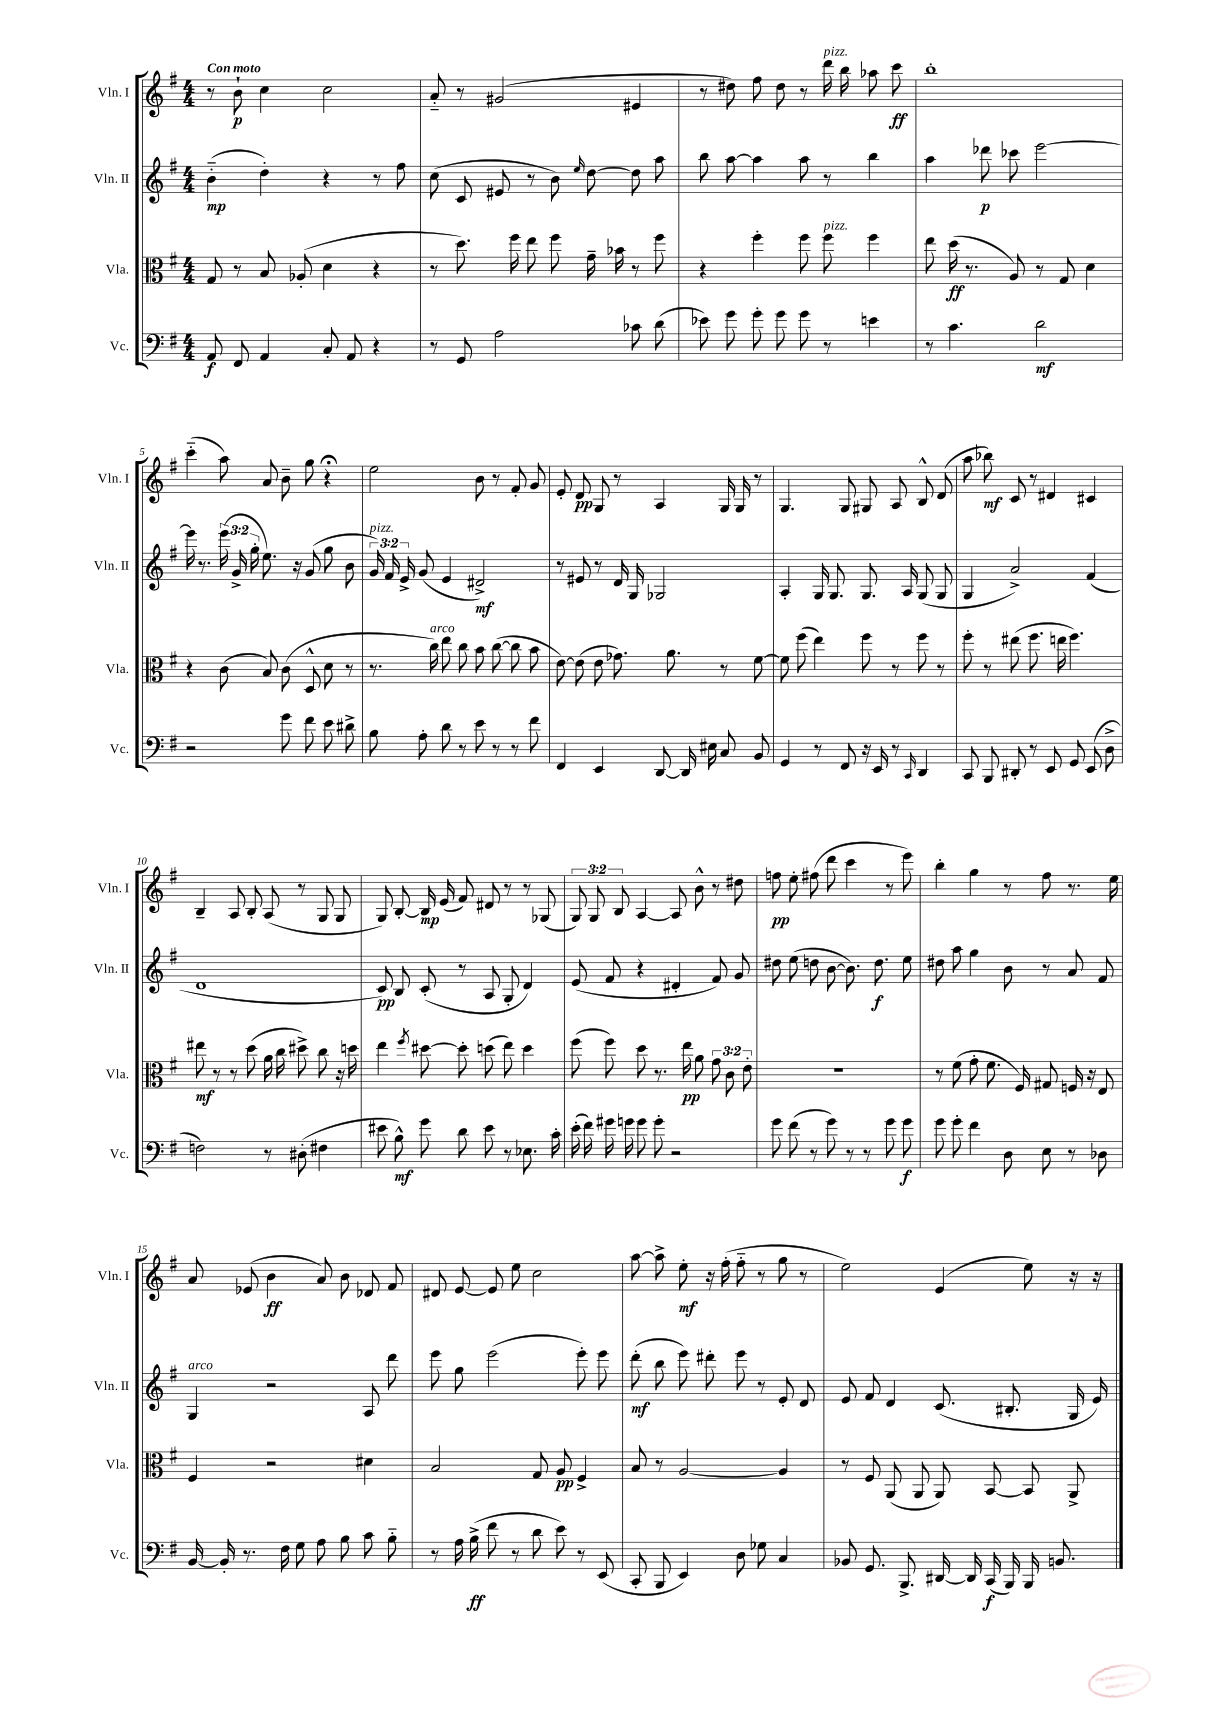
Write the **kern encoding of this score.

**kern	**kern	**kern	**kern
*staff4	*staff3	*staff2	*staff1
*clefF4	*clefC3	*clefG2	*clefG2
*k[f#]	*k[f#]	*k[f#]	*k[f#]
*M4/4	*M4/4	*M4/4	*M4/4
8AA/	8G/	(4b'~\	8r
8FF#/	8r	.	8b`\
4AA/	8B/	4dd'\)	4cc\
.	(8A-'/	.	.
8C'/	4d\	4r	2cc\
8AA/	.	.	.
4r	4r	8r	.
.	.	8ff#\	.
=	=	=	=
8r	8r	(8cc\	8a'~/
8GG/	8.dd\)	8c/	8r
2A\	.	8e#/	(2g#/
.	16ff#\	.	.
.	8ee\	8r	.
.	8ff#\	8b\)	.
.	.	16qqee/	.
.	16g~\	[8dd\	.
.	16b-\	.	.
8c-\	8r	8dd\]	4e#/
(8d\	8ff#\	8aa\	.
=	=	=	=
8e-\)	4r	8bb\	8r
8g\	.	[8aa\	8dd#\)
8g'\	4ff#'\	4aa\]	8ff#\
8g\	.	.	8dd#\
8g\	8ff#\	8aa\	8r
8r	8ff#\	8r	16ddd\
.	.	.	16bb\
4e\	4ff#\	4bb\	8aa-\
.	.	.	8ccc\
=	=	=	=
8r	8ee\	4aa\	1bb'
4.c\	(16dd\	.	.
.	8.r	.	.
.	.	8ddd-\	.
.	8A/)	8ccc-\	.
2d\	8r	[2eee\	.
.	8G/	.	.
.	4d\	.	.
=	=	=	=
2r	4r	16eee\]	(4ccc'~\
.	.	8.r	.
.	(8c\	(24eee\	8aa\)
.	.	24g^/	.
.	.	24gg'\	.
.	8B/)	8.ee\)	8a/
8g\	(8c\	.	8b~\
.	.	16r	.
8f#\	8D^^/	(8g/	8gg\
8e\	8d\	8gg\	4r;
8d#^\	8r	8b\	.
=	=	=	=
8B\	8.r	24g/)	2ee\
.	.	24f#/	.
.	.	24e^/	.
8A'\	.	(8g/	.
.	16cc\)	.	.
8d\	8ee\	4e/	.
8r	8cc\	.	.
8e\	8b\	2d#^/)	8b\
8r	([8cc\	.	8r
8r	8cc\]	.	8f#'/
8f#\	8b\	.	8g/
=	=	=	=
4FF#/	[8e\)	8r	8e'/
.	(8e\]	8e#/	8d/
4EE/	8e\	8r	8G/
.	8.g-\)	16d/	8r
.	.	16G/	.
[8DD/	.	2G-/	4A/
.	8.a\	.	.
16DD/]	.	.	.
16E#\	.	.	.
8C/	8r	.	16G/
.	.	.	16G/
8BB/	[8f#\	.	8r
=	=	=	=
4GG/	8f#\]	4A'/	4.G/
.	(8ff#\	.	.
8r	4ee\)	16G/	.
.	.	8.G/	.
8FF#/	.	.	8G/
16r	8ff#\	8.G/	8G#/
16EE/	.	.	.
8r	8r	.	8A/
.	.	16A/	.
16qqCC/	.	.	.
4DD/	8ff#\	(8G/	8B^^/
.	8r	8G/	(8d/
=	=	=	=
8CC/	8ff#'\	4G/	8aa\
8BBB/	8r	.	8bb-\)
8DD#'/	(8ee#\	2a^/)	8c/
8r	8.ff#\	.	8r
8EE/	.	.	4d#/
.	16ee\	.	.
8GG/	4.ff#\)	.	.
(8EE/	.	(4f#/	4c#/
8D^\	.	.	.
=	=	=	=
2F\)	8ee#\	1d	4B~/
.	8r	.	.
.	8r	.	8A/
.	(8dd\	.	8B'/
8r	16a\	.	(8A/
.	16cc\	.	.
(8D#'\	8dd#^\)	.	8r
4F#\	8cc\	.	8G/
.	16r	.	8G/
.	16dd\	.	.
=	=	=	=
8e#\	4ee\	8c/)	8G/)
8B^^\)	.	8B/	[8B'/
.	8qff#/	.	.
8g\	[8dd#\	(8c'/	16B/]
.	.	.	(16e/
8d\	8dd#'\]	8r	8f#/)
8e#\	(8dd\	8A/	8d#/
8r	8ee\)	8G'/	8r
8.E-\	4dd\	4d/)	8r
.	.	.	(8G-/
16c'\	.	.	.
=	=	=	=
(16e'\	(8ff#\	(8e/	12G/)
16f#\)	.	.	.
.	.	.	12G/
16g#\	8ff#\)	8f#/	.
.	.	.	12B/
16g\	.	.	.
8g\	8dd\	4r	[4A/
8g'\	8.r	.	.
2r	.	4d#'/	8A/]
.	16ee\	.	.
.	8a\	.	8b^^\
.	12g\	8f#/)	8r
.	12c\	.	.
.	.	8g/	8dd#\
.	12e'\	.	.
=	=	=	=
8g\	1r	8dd#\	8ff\
(8f#\	.	(8ee\	8ee'\
8r	.	8dd\	(8ff#\
8g\)	.	[8b\	8ddd\
8r	.	8.b\])	4ccc\
8r	.	.	.
.	.	8.dd\	.
8g\	.	.	8r
8g\	.	8ee\	8eee\)
=	=	=	=
8g\	8r	8dd#\	4bb'\
8g'\	(8f#\	8aa\	.
4f#\	8g'\	4gg\	4gg\
.	8.f#\	.	.
8D\	.	8b\	8r
.	16F#/)	.	.
8E\	8G#/	8r	8ff#\
8r	16F/	8a/	8.r
.	16r	.	.
8D-\	8E/	8f#/	.
.	.	.	16ee\
=	=	=	=
[16BB/	4F#/	4G/	8a/
16BB'/]	.	.	.
8.r	.	.	(8e-/
.	2r	2r	4b\
16F#\	.	.	.
8G\	.	.	.
8A\	.	.	8a/)
8B\	.	.	8b\
8c\	4d#\	8A/	8d-/
8B'~\	.	8ddd\	8f#/
=	=	=	=
8r	2B/	8eee\	8d#/
16A\	.	8gg\	[8e/
(16B^\	.	.	.
8f#\	.	(2eee\	8e/]
8r	.	.	8ee\
8d\	8G/	.	2cc\
8e\)	8A/	.	.
8r	4F#^/	8eee'\)	.
(8EE/	.	8eee\	.
=	=	=	=
8CC'/	8B/	(8ddd'\	[8aa\
8BBB/	8r	8bb\	8aa^\]
4EE/)	[2A/	8eee\)	8ee'\
.	.	8ddd#'\	16r
.	.	.	(16ff#'\
8D\	.	8eee\	8ff#'~\
8G-\	.	8r	8r
4C/	4A/]	8e'/	8gg\
.	.	8d/	8r
=	=	=	=
8BB-/	8r	8e/	2ee\)
8.GG/	8F#/	8f#/	.
.	(8AA/	4d/	.
8.BBB^/	.	.	.
.	8AA/	.	.
[16DD#/	8AA/)	(8.c/	(4e/
16DD#/]	.	.	.
(16CC/	[8BB/	.	.
16BBB/)	.	8.B#'/	.
16BBB/	8BB/]	.	8ee\)
8.BB/	.	.	.
.	8AA^/	16G/	16r
.	.	16e/)	16r
==	==	==	==
*-	*-	*-	*-
